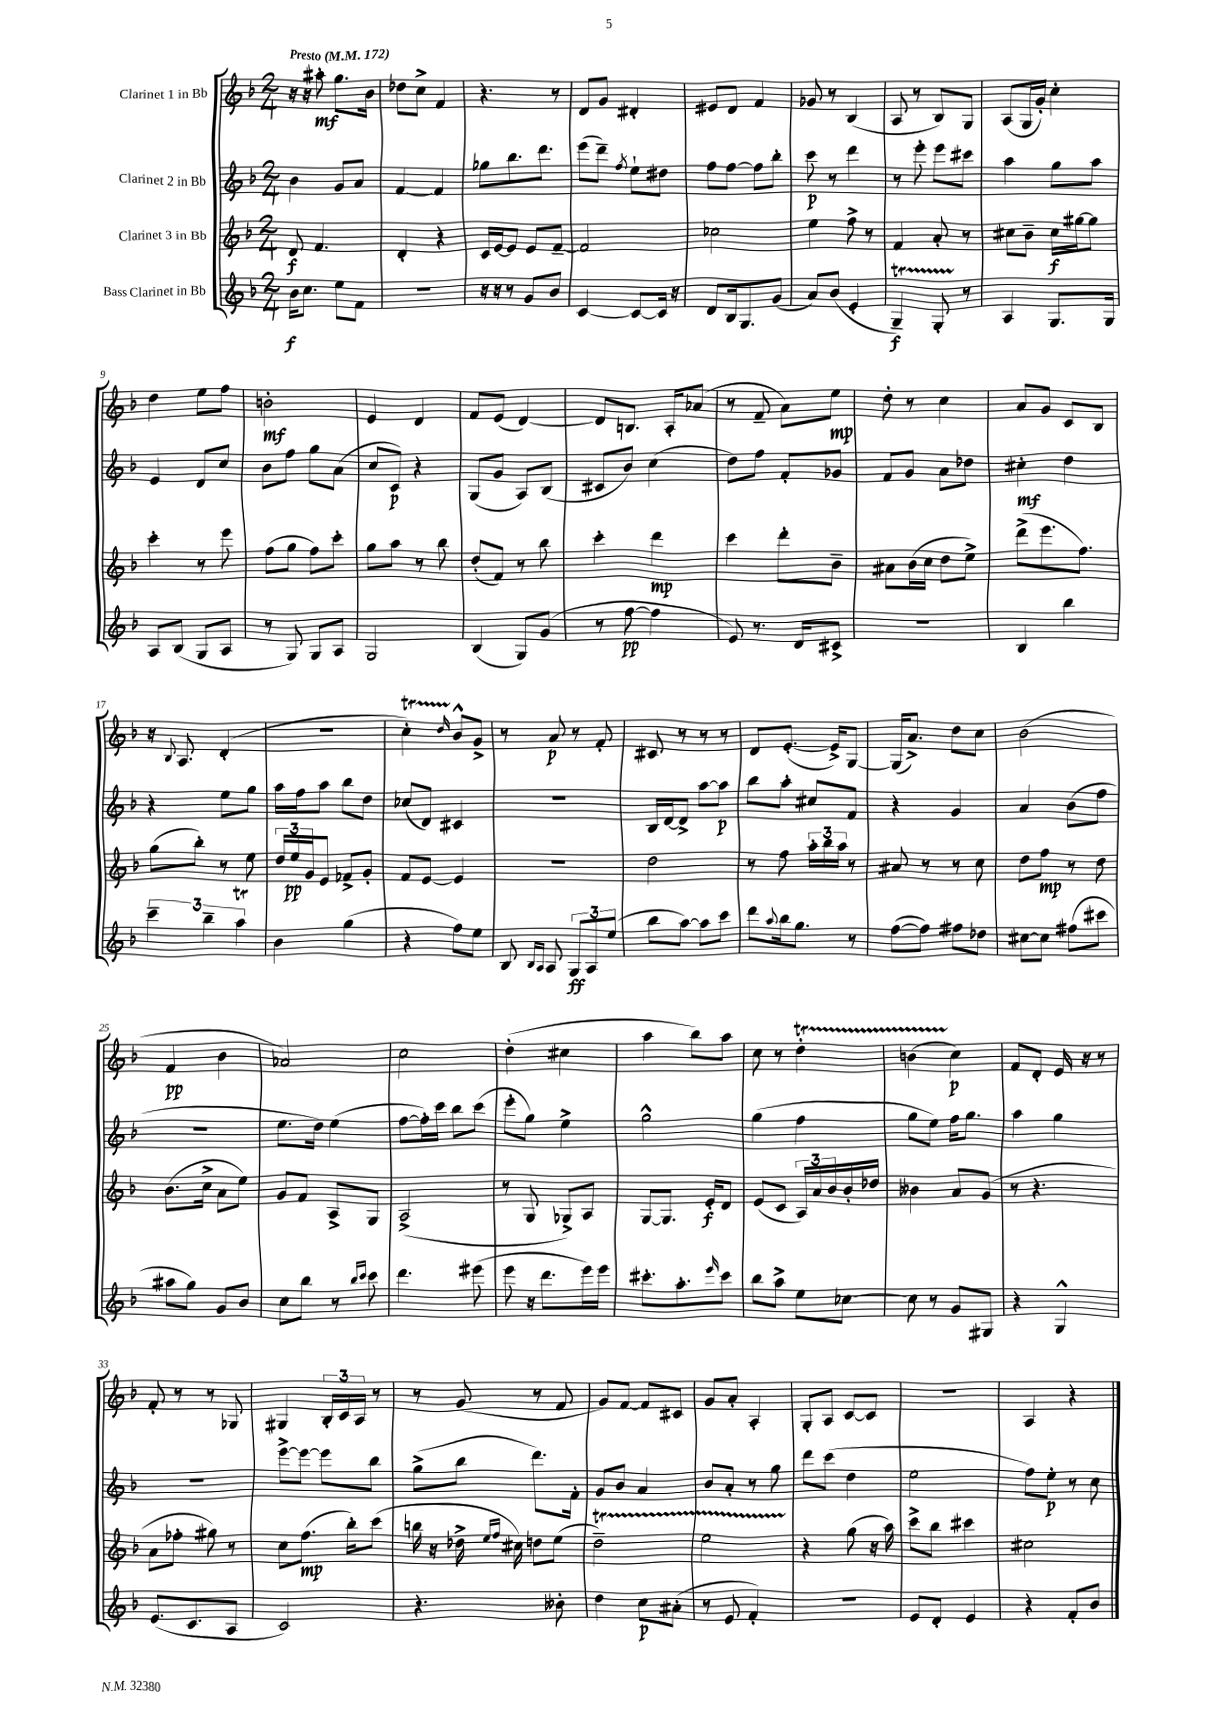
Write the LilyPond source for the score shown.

<<
\new StaffGroup <<
\new Staff = "s0" \with { instrumentName = "Clarinet 1 in Bb" } {
    \clef treble \key f \major \numericTimeSignature \time 2/4 \tempo "Presto" 4 = 172
    r16 r16 ais''8-.\mf g''8. bes'16 |
    des''8 c''8-> f'4 |
    r4. r8 |
    d'8 g'8 dis'4-. |
    eis'8 d'8 f'4 |
    ges'8 r8 bes4( |
    a8 r8 bes8) g8 |
    a8( g16 g'16-.) c''4-. |
    d''4 e''8 f''8 |
    b'2-.\mf |
    e'4 d'4 |
    f'8 e'8( d'4~) |
    d'8 b8. a16-. aes'8( |
    r8 f'8-- a'8) e''8\mp |
    d''8-. r8 c''4 |
    a'8 g'8 c'8 bes8 |
    r16 \appoggiatura { bes8 } a8. d'4-.( |
    r2 |
    c''4-.\startTrillSpan) \grace { d''16 } bes'8-^\stopTrillSpan g'8-> |
    r8 a'8\p r8 f'8-. |
    cis'8 r8 r8 r8 |
    d'8 e'8.~-.( e'16->) g8~ |
    g16( a'8.->) d''8 c''8 |
    bes'2( |
    f'4\pp bes'4 |
    aes'2) |
    c''2 |
    d''4-.( cis''4 |
    a''4 bes''8) a''8 |
    c''8 r8 d''4-.\startTrillSpan |
    b'4( c''4\stopTrillSpan\p) |
    f'8 d'8-. e'16 r16 r8 |
    f'8-. r8 r8 ges8 |
    gis4 \tuplet 3/2 { bes16-. c'16 a16 } r8 |
    r8 g'8( r8 f'8 |
    g'8) f'8~ f'8 cis'8 |
    g'8 a'8-. a4-. |
    g8-. a8 c'8~ c'8 |
    R2 |
    a4 r4 \bar "|." |
}
\new Staff = "s1" \with { instrumentName = "Clarinet 2 in Bb" } {
    \clef treble \key f \major \numericTimeSignature \time 2/4
    bes'4 g'8 a'8 |
    f'4~ f'4 |
    ges''8 bes''8. d'''8. |
    e'''8( d'''8--) \acciaccatura { f''8 } e''8-! dis''8 |
    f''8 f''8~ f''8 bes''8-. |
    c'''8\p r8 d'''4 |
    r8 e'''8-. e'''8 cis'''8 |
    a''4 g''8 a''8 |
    e'4 d'8 c''8 |
    bes'8 f''8 g''8 a'8( |
    c''8 c'8\p) r4 |
    g8( g'8 a8) bes8( |
    cis'8 bes'8) c''4( |
    d''8) f''8 f'8-. ges'8 |
    f'8 g'8 a'8 des''8 |
    cis''4-.\mf d''4 |
    r4 e''8 g''8 |
    a''16 f''16 a''8 bes''8 d''8 |
    ces''8( d'8) cis'4 |
    r2 |
    bes16 d'16~ d'8-> a''8~ a''8\p |
    bes''8 a''8-. cis''8 f'8 |
    r4 g'4 |
    a'4 bes'8( f''8 |
    r2 |
    e''8. d''16) e''4( |
    f''8~ f''16-.) c'''16 bes''8 c'''8( |
    e'''8-. g''8) e''4-> |
    g''2-^ |
    g''4( f''4 |
    g''8 e''8) f''16 g''8. |
    a''4 g''4 |
    r2 |
    e'''8~-> e'''8~ e'''8 bes''8 |
    g''8->( bes''8 d'''8.) f'16-. |
    g'8 bes'8 a'4 |
    bes'8 a'8-. r8 g''8 |
    d'''8 c'''8( d''4 |
    e''2 |
    f''8) e''8-.\p r8 c''8 \bar "|." |
}
\new Staff = "s2" \with { instrumentName = "Clarinet 3 in Bb" } {
    \clef treble \key f \major \numericTimeSignature \time 2/4
    d'8\f f'4. |
    d'4-. r4 |
    c'16 e'16~ e'8 e'8 f'8~-- |
    f'2 |
    ces''2 |
    e''4 f''8-> r8 |
    f'4 a'8-. r8 |
    cis''8 bes'8-- cis''16\f gis''16~ gis''8 |
    c'''4-. r8 e'''8 |
    f''8( g''8 f''8) c'''8-. |
    g''8 a''8 r8 bes''8 |
    d''8-.( f'8) r8 bes''8 |
    c'''4-. d'''4\mp |
    c'''4 d'''8-. bes'8-- |
    ais'8 bes'16( c''16 d''8 e''8->) |
    d'''8->( e'''8. f''8.) |
    g''8( bes''8-.) r8 e''8 |
    \tuplet 3/2 { d''16 e''16\pp g'16 } e'8 fes'8-> g'8-. |
    f'8 e'8~ e'4 |
    r2 |
    d''2 |
    r8 f''8 \tuplet 3/2 { a''16-. bes''16 a''16 } r8 |
    ais'8 r8 r8 c''8 |
    d''8 f''8\mp r8 d''8 |
    bes'8.( c''16-> a'8 e''8) |
    g'8 f'8 a8-> g8 |
    a2->( |
    r8 g8 ges8->) a8 |
    g8~ g8. e'16-.\f d'8 |
    e'8( c'8 \tuplet 3/2 { a16) a'16 bes'16 } bes'16-. des''16 |
    beses'4 a'8 g'8( |
    r8 r4. |
    a'8 fes''8-. gis''8) r8 |
    c''8 f''8.\mp( bes''16-.) c'''8( |
    b''16 r16 des''16-> \grace { e''16 f''16 } cis''16) d''8 e''8( |
    d''2--\startTrillSpan) |
    e''2 |
    r4\stopTrillSpan g''8( r16 a''16) |
    c'''8-> bes''8 cis'''4 |
    cis''2 \bar "|." |
}
\new Staff = "s3" \with { instrumentName = "Bass Clarinet in Bb" } {
    \clef treble \key f \major \numericTimeSignature \time 2/4
    bes'16\f c''8. e''8 f'8 |
    R2 |
    r16 r16 r8 g'8 bes'8 |
    c'4~ c'8~ c'16 r16 |
    d'8 bes16 g8. g'8( |
    a'8) bes'8( e'4-. |
    g4--\startTrillSpan\f) g8-. r8\stopTrillSpan |
    a4 g8. g16 |
    a8 bes8( g8 a8 |
    r8 g8) g8 a8 |
    g2 |
    bes4( g8) g'8( |
    r8 f''8~\pp f''4 |
    e'8) r8. d'16 cis'8-> |
    R2 |
    bes4 bes''4 |
    \tuplet 3/2 { c'''4-- bes''4-- a''4\trill } |
    bes'4 g''4( |
    r4 f''8) e''8 |
    bes8 \grace { bes16 a16 } a8 \tuplet 3/2 { g8\ff a8 e''8( } |
    bes''8 a''8~) a''8 c'''8 |
    d'''8 \appoggiatura { a''8 } bes''16 g''8. r8 |
    f''8~( f''8) fis''8 des''8 |
    cis''8~ cis''8 fis''8( cis'''8 |
    ais''8 g''8) g'8 bes'8 |
    c''8 bes''8 r8 \grace { bes''16 c'''16 } c'''8 |
    d'''4. eis'''8( |
    e'''8 r16 d'''8. e'''16) e'''16 |
    cis'''8.-. a''8.-. \grace { e'''16 } cis'''8 |
    bes''8 a''8-> e''8 ces''8~ |
    ces''8 r8 g'8 gis8 |
    r4 g4-^ |
    e'8.( c'8. a8 |
    c'2) |
    r4. beses'8-. |
    d''4 c''8\p ais'8-.( |
    r8 e'8 f'4-.) |
    R2 |
    e'8 d'8-. e'4 |
    r4 f'8-. bes'8 \bar "|." |
}
>>
>>
